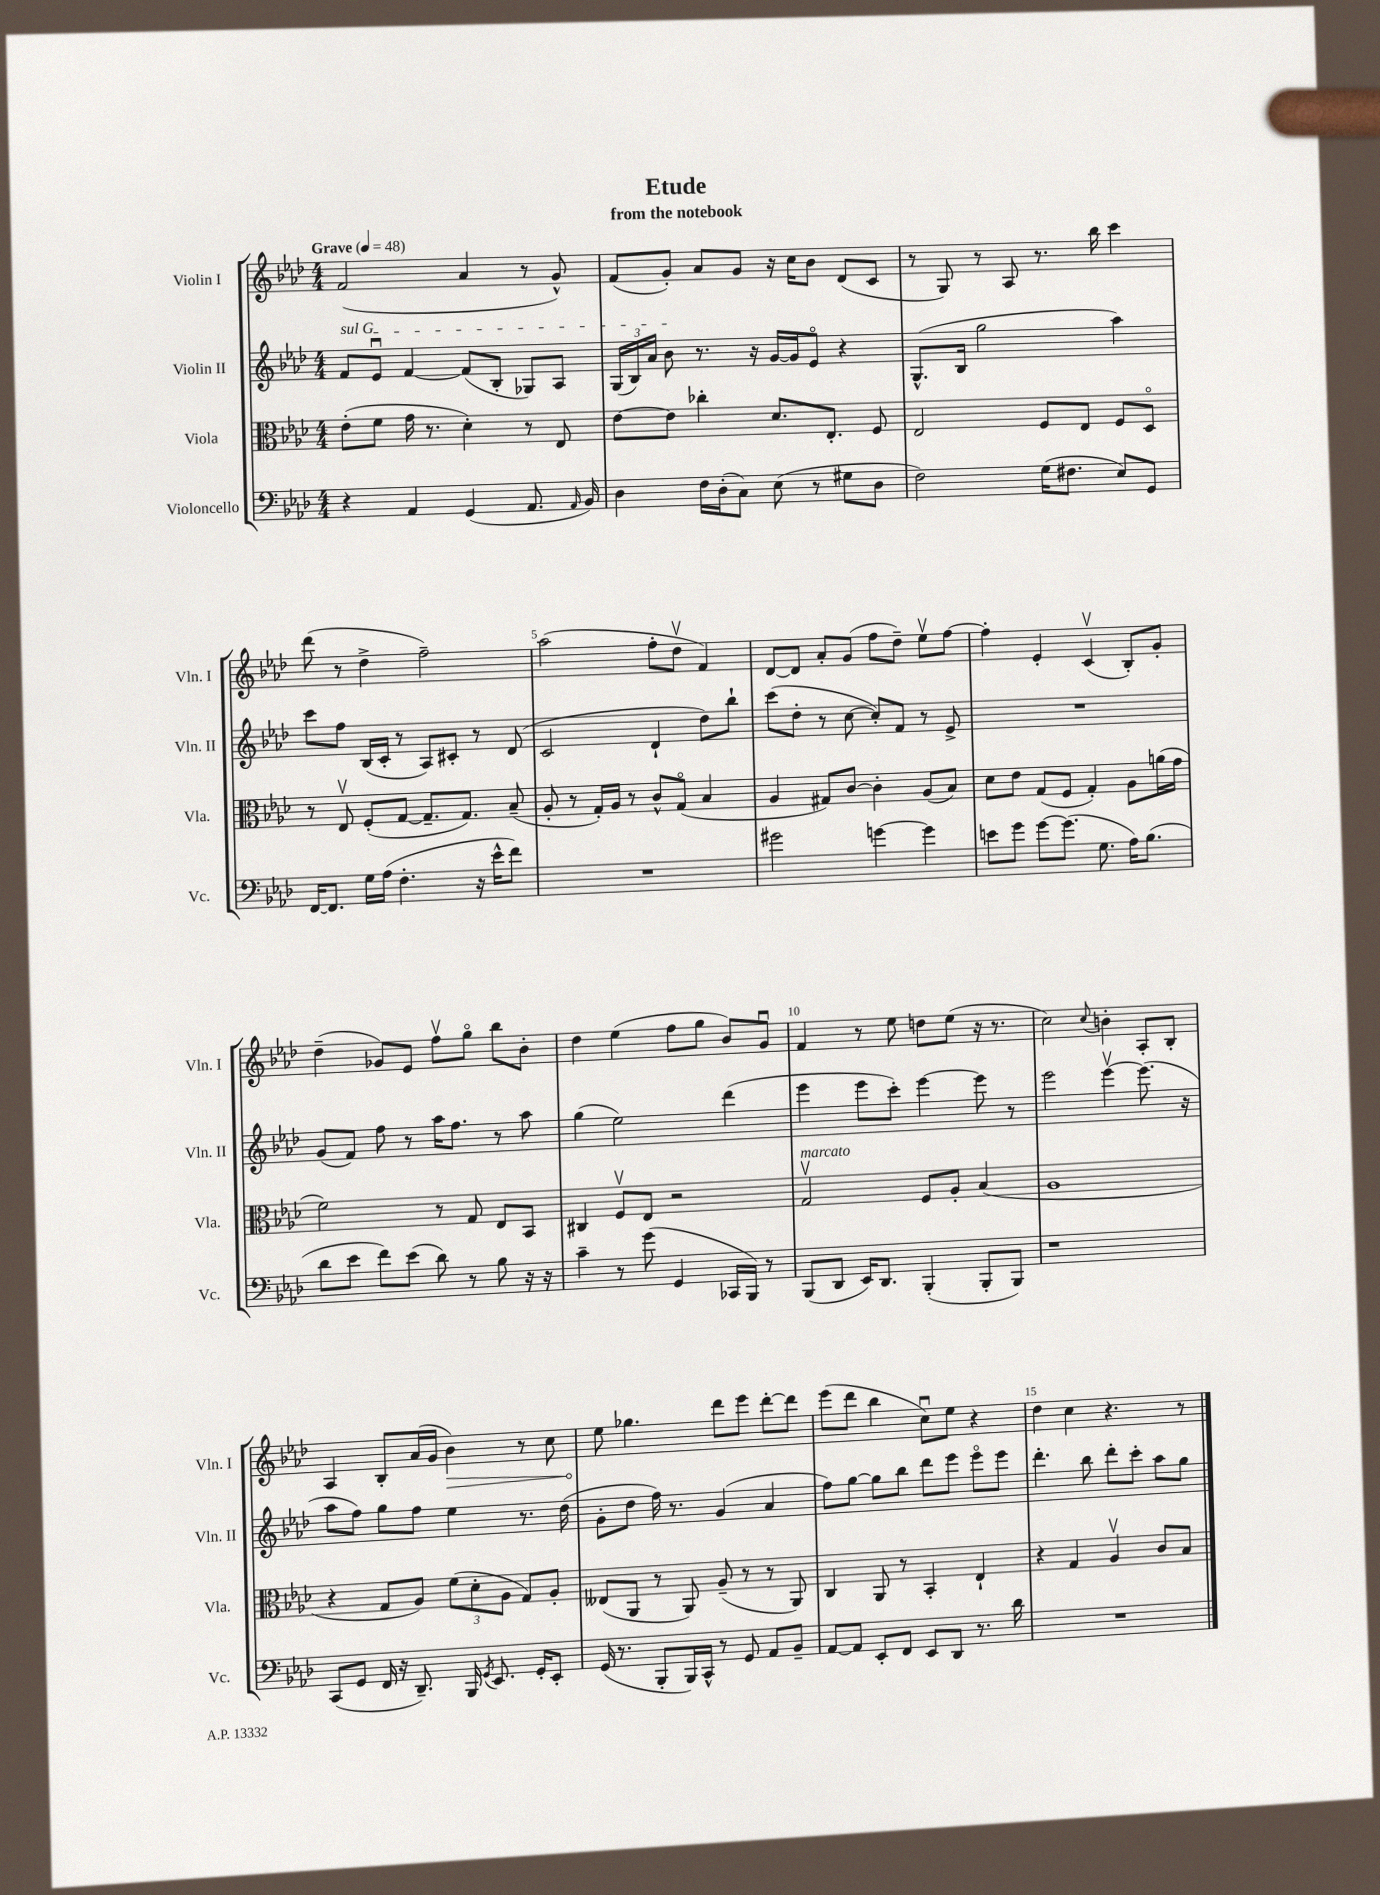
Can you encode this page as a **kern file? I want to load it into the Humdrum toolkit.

**kern	**kern	**kern	**kern
*staff4	*staff3	*staff2	*staff1
*clefF4	*clefC3	*clefG2	*clefG2
*k[b-e-a-d-]	*k[b-e-a-d-]	*k[b-e-a-d-]	*k[b-e-a-d-]
*M4/4	*M4/4	*M4/4	*M4/4
*MM48	*MM48	*MM48	*MM48
4r	(8e-'\L	8f/L	(2f/
.	8f\J	8e-u/J	.
4AA-/	16g\	[4f/	.
.	8.r	.	.
(4GG/	4d-'\)	(8f/]L	4a-/
.	.	8B-'/J	.
8.AA-/	8r	8G-/L)	8r
.	8E-/	8A-/J	8g^^/)
16qqAA-/	.	.	.
16BB-/)	.	.	.
=	=	=	=
4D-\	[8e-\L	(24G/LL	(8f/L
.	.	24B-/)	.
.	.	24a-/JJ	.
.	8e-\]J	8b-\	8g'/J)
16F\LL	4cc-'\	8.r	8a-/L
(16D-'\J	.	.	.
8C\J)	.	.	8g/J
.	.	16r	.
(8E-\	8.d-/L	[16g/LL	16r
.	.	16g/]J	16cc\LK
8r	.	8e-o/J	8b-\J
.	8.E-'/J	.	.
8G#\L	.	4r	(8d-/L
8D-\J	8F/	.	8c/J
=	=	=	=
2F\)	2E-/	(8.G^^/L	8r
.	.	.	8G/)
.	.	16B-/Jk	.
.	.	2gg\	8r
.	.	.	8A-/
(16G\LK	8F/L	.	8.r
8.F#\J	.	.	.
.	8E-/J	.	.
.	.	.	16bb-\
8E-/L)	8F/L	4aa-\)	4ccc\
8GG/J	8D-o/J	.	.
=	=	=	=
[16FF/LK	8r	8ccc\L	(8ddd-\
8.FF/]J	.	.	.
.	8E-v/	8ff\J	8r
16G\LL	(8F'/L	(16B-/LL	4dd-^\
(16A-\JJ	.	16c'/JJ	.
4.F'\	[8G/J	8r	.
.	8.G~/]L	8A-/L)	2ff~\)
.	.	8c#'/J	.
.	8.G/J)	.	.
16r	.	8r	.
16e-^^\LK	.	.	.
8f\J)	(8B-~/	(8d-/	.
=	=	=	=
1r	8A-'/	2c/	(2aa-\
.	8r	.	.
.	16G'/LL)	.	.
.	16A-/JJ	.	.
.	8r	.	.
.	8c^^/L	4d-`/	8ff'\L
.	(8Go/J	.	8dd-v\J
.	4B-/	8dd-\L)	4f/)
.	.	8bb-`\J	.
=	=	=	=
2g#\	4A-/	(8ccc\L	[8d-/L
.	.	8dd-'\J	8d-/]J
.	8G#/L)	8r	8a-'/L
.	[8c/J	[8cc\	(8g/J
[4g\	4c'\]	8cc'/]L)	8ff\L
.	.	8f/J	8dd-~\J)
4g\]	(8A-/L	8r	8ee-v\L
.	8B-/J)	8e-^/	[8ff\J
=	=	=	=
8e\L	8d-\L	1r	4ff'\]
8g\J	8e-\J	.	.
[8g\L	(8G/L	.	4e-'/
(8.g\]J	8F/J	.	.
.	4G'/)	.	(4cv/
8.G\	.	.	.
16A-\LK)	8A-\L	.	8B-'/L)
(8.B-\J	.	.	.
.	(16a\L	.	8g'/J
.	16g\JJ	.	.
=	=	=	=
8d-\L	2f\)	(8g/L	(4dd-~\
8e-\J	.	8f/J)	.
8f\L)	.	8ff\	8g-/L)
(8e-\J	.	8r	8e-/J
8d-\)	8r	16aa-\LK	8ffv\L
.	.	8.ff\J	.
8r	8G/	.	8ggo\J
8B-\	8E-/L	8r	8bb-\L
16r	8BB-/J	8aa-\	8b-'\J
16r	.	.	.
=	=	=	=
4c~\	4C#/	(4gg\	4dd-\
8r	8Fv/L	2ee-\)	(4ee-\
(8g\	8E-/J	.	.
4GG/	2r	.	8ff\L
.	.	.	8gg\J
16CC-/LL	.	(4ddd-\	8b-/L)
16BBB-/JJ)	.	.	.
8r	.	.	8gu/J
=	=	=	=
(8BBB-/L	2Gv/	4eee-\	4f/
8DD-/J	.	.	.
16EE-/LK)	.	8eee-\L	8r
8.DD-/J	.	.	.
.	.	8ccc'\J)	8ee-\
(4BBB-'/	8F/L	[4eee-\	8dd\L
.	8A-'/J	.	(8ee-\J
8BBB-'/L	(4B-/	8eee-\]	16r
.	.	.	8.r
8BBB-/J)	.	8r	.
=	=	=	=
1r	1A-	2eee-\	2cc\)
.	.	.	8qqcc/
.	.	[4eee-v\	4b'\
.	.	(8.eee-\]	8A-'/L
.	.	.	8B-'/J
.	.	16r	.
=	=	=	=
(8CC/L	4r	8aa-\L	4A-/
8GG/J	.	8ff\J)	.
16FF/	8G/L	8gg\L	8B-'/L
16r	.	.	.
8.DD-~/)	8A-/J)	8ff\J	(16a-/L
.	.	.	16g/JJ
.	(12f\L	4ee-\	4b-\)
16BBB-/	.	.	.
.	12d-'\	.	.
8qGG/	.	.	.
8.EE-/	.	.	.
.	12A-\J	.	.
.	8G/L)	8.r	8r
16GG'/LK	.	.	.
8EE-'/J	8A-'/J	.	8cc\
.	.	(16dd-\	.
=	=	=	=
(16GG/	(8E--/L	8g'\L	8ee-\
8.r	.	.	.
.	8AA-/J	8dd-\J	4.gg-\
8BBB-'/L	8r	16ff\)	.
.	.	8.r	.
16BBB-/L)	8AA-/)	.	.
16CC^^/JJ	.	.	.
8r	(8A-~/	(4g/	8ddd-\L
8GG/	8r	.	8eee-\J
8AA-/L	8r	4a-/	[8ddd-'\L
8BB-~/J	8AA-/)	.	8ddd-\]J
=	=	=	=
[8AA-/L	4C/	8ff\L)	(8eee-\L
8AA-/]J	.	[8gg\J	8ddd-\J
8EE-'/L	8AA-/	8gg\]L	4bb-\
8FF/J	8r	8bb-\J	.
8EE-/L	4BB-'/	8ddd-\L	8ccu\L)
8DD-/J	.	8eee-\J	8ee-\J
8.r	4E-`/	8eee-o\L	4r
.	.	8eee-\J	.
16d-\	.	.	.
=	=	=	=
1r	4r	4.ddd-'\	4dd-\
.	4G/	.	4cc\
.	.	8bb-\	.
.	4A-v/	8ddd-'\L	4.r
.	.	8ccc'\J	.
.	8c/L	8aa-\L	.
.	8B-/J	8gg\J	8r
==	==	==	==
*-	*-	*-	*-
